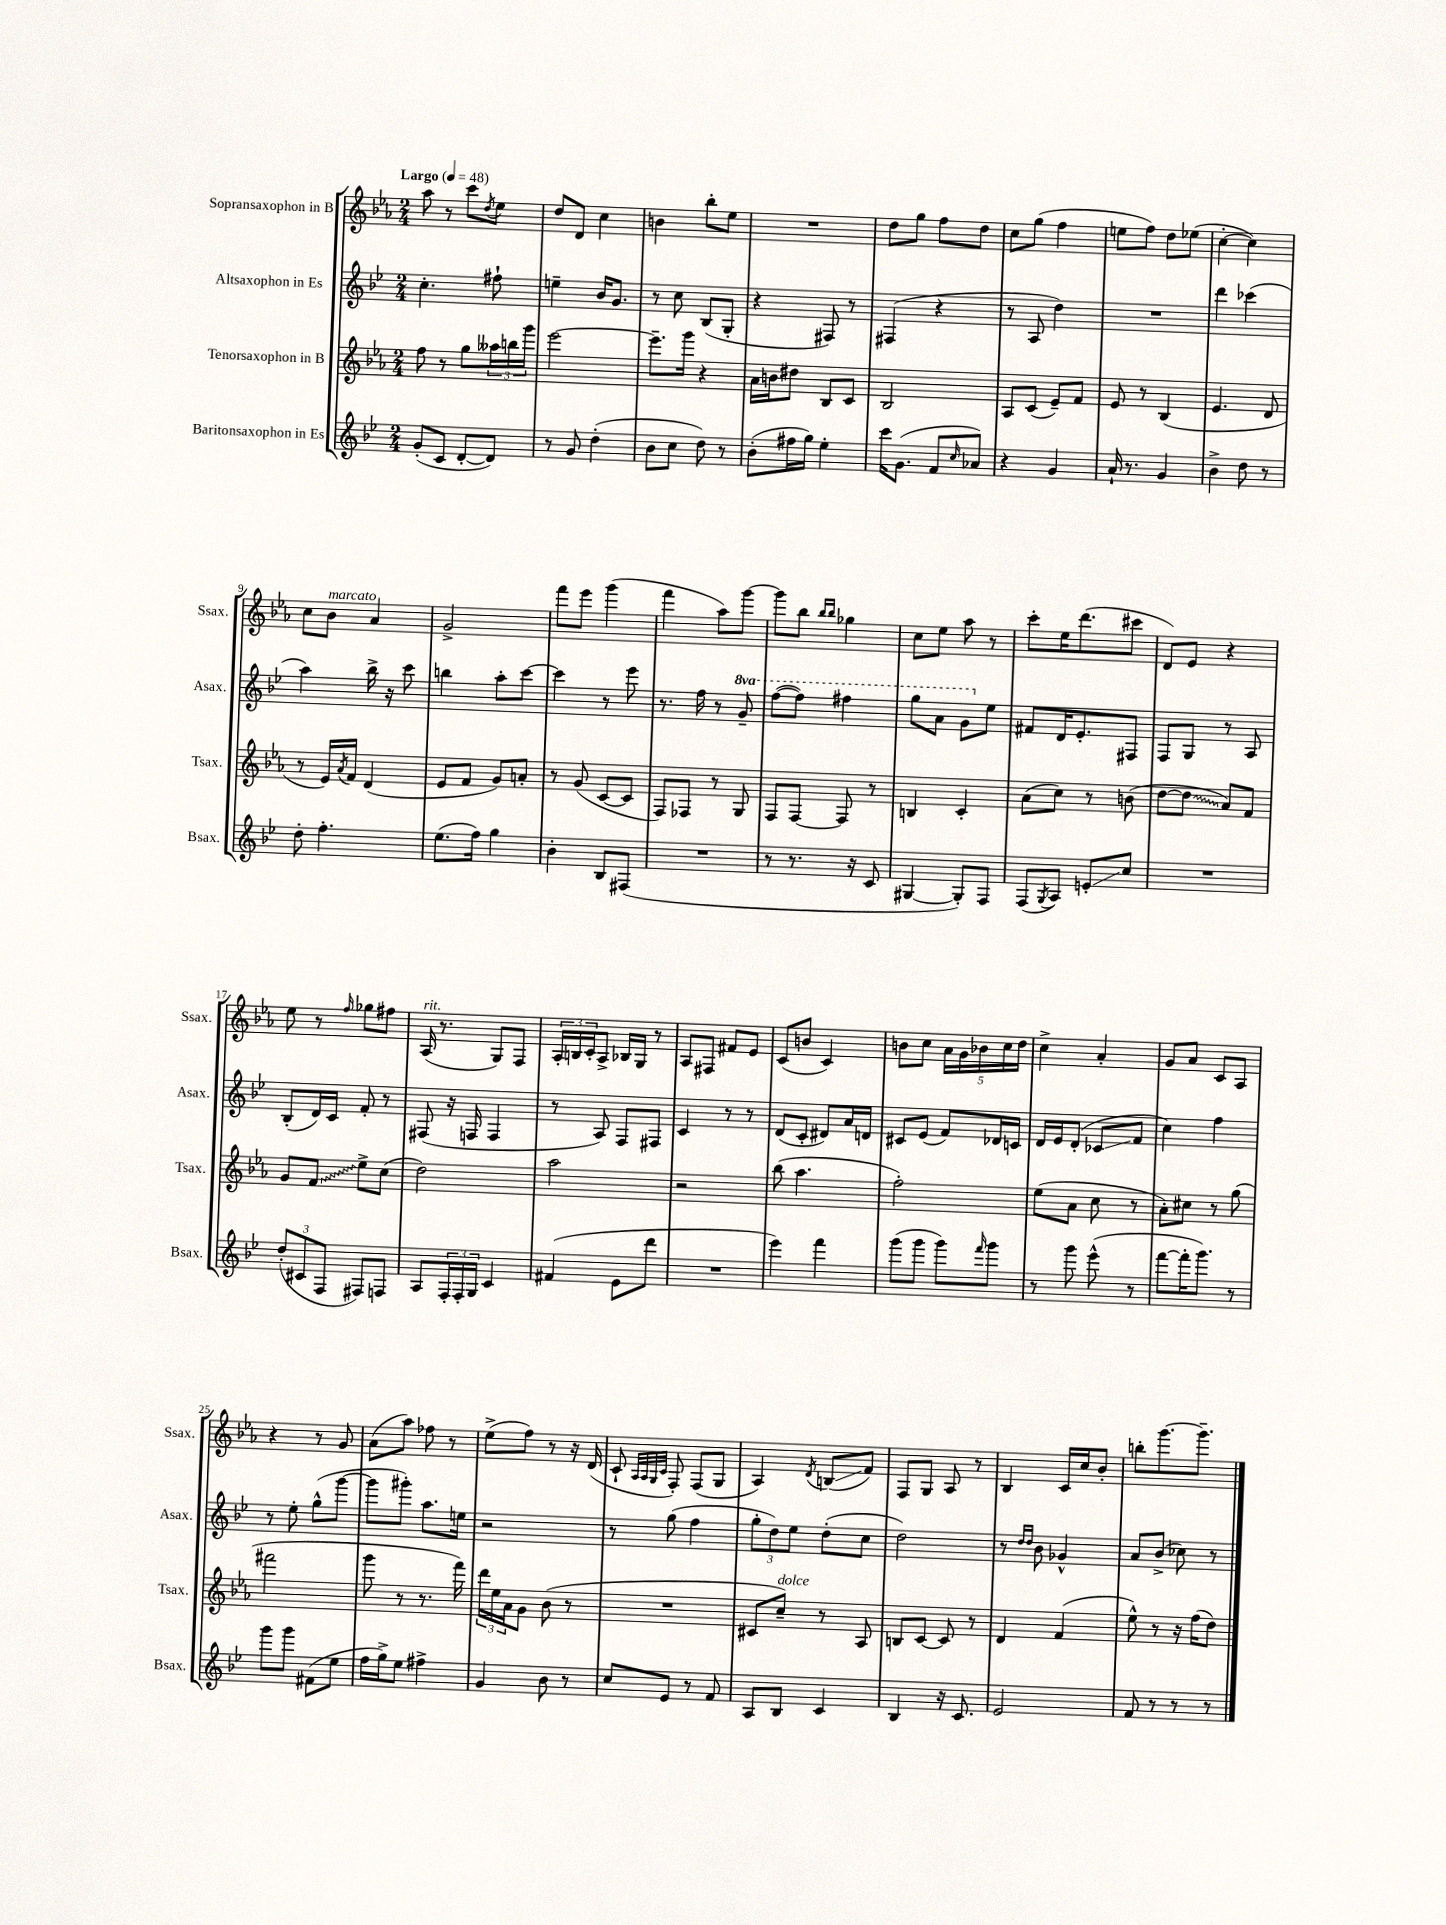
<<
\new StaffGroup <<
\new Staff = "s0" \with { instrumentName = "Sopransaxophon in B" shortInstrumentName = "Ssax." } {
    \clef treble \key ees \major \numericTimeSignature \time 2/4 \tempo "Largo" 4 = 48
    aes''8 r8 c'''8 \acciaccatura { d''8 } ees''8 |
    d''8 d'8 c''4 |
    b'4 bes''8-. ees''8 |
    R2 |
    d''8 g''8 f''8 d''8 |
    c''8 g''8( f''4 |
    e''8 f''8) d''8 ees''8( |
    c''4~-. c''4) |
    c''8 bes'8^\markup { \italic "marcato" } aes'4 |
    g'2-> |
    f'''8 ees'''8 g'''4( |
    f'''4 aes''8) g'''8~ |
    g'''8 bes''8 \grace { bes''16 bes''16 } ges''4 |
    c''8 ees''8 aes''8 r8 |
    c'''8-. ees''16 d'''8.( cis'''8 |
    d'8) ees'8 r4 |
    ees''8 r8 \grace { f''16 } ges''8 fis''8 |
    aes16^\markup { \italic "rit." }( r8. g8) f8 |
    \tuplet 3/2 { aes16-. b16 c'16-. } aes8-> bes16 g16 r8 |
    aes8 fis8 fis'8 ees'8 |
    c'8( b'8 c'4) |
    b'8 c''8 \tuplet 5/4 { aes'16 g'16 bes'16 c''16 d''16 } |
    c''4-> aes'4-. |
    g'8 aes'8 c'8 aes8 |
    r4 r8 g'8 |
    aes'8( aes''8) fes''8 r8 |
    ees''8->( f''8) r8 r16 d'16( |
    c'8-! \grace { aes32 aes32 g32 c'32 } f8-.) f8( g8 |
    aes4) \acciaccatura { d'8 } b8\glissando( f'8) |
    f8 g8 aes8 r8 |
    bes4 c'16 c''16 bes'8-. |
    b''8-. g'''8.~ g'''8.-- \bar "|." |
}
\new Staff = "s1" \with { instrumentName = "Altsaxophon in Es" shortInstrumentName = "Asax." } {
    \clef treble \key bes \major \numericTimeSignature \time 2/4 \set Staff.ottavationMarkups = #ottavation-simple-ordinals
    c''4.-. fis''8-! |
    e''4-- bes'16 g'8. |
    r8 c''8 bes8( g8-. |
    r4 fis8) r8 |
    fis4( r4 |
    r8 a8 d''4) |
    R2 |
    d'''4 ces'''4( |
    a''4) bes''16-> r16 c'''8 |
    b''4 a''8-. c'''8~ |
    c'''4 r8 ees'''8 |
    r8. f''16 r8 \ottava #1 g''8-- |
    f'''8~( f'''8) fis'''4 |
    g'''8 a''8 g''8 \ottava #0 ees''8 |
    fis'8 d'16 ees'8.-. fis8 |
    f8 g8 r8 a8 |
    bes8-.( d'16) c'16 f'8-. r8 |
    fis8( r16 f16 f4 |
    r8 a8) f8 fis8 |
    c'4 r8 r8 |
    d'8( c'8-. dis'8) a'16 d'16 |
    cis'8 ees'8( f'8) des'16 c'16 |
    d'16 ees'16 d'8-.( ces'8\glissando f'8 |
    c''4) f''4 |
    r8 ees''8-. g''8-^( g'''8~ |
    g'''8 gis'''8-.) a''8. e''16 |
    r2 |
    r8 g''8( f''4 |
    \tuplet 3/2 { g''8-. d''8) ees''8 } d''8-.( c''8 |
    d''2) |
    r8 \grace { d''16 d''16 } bes'8 ges'4-^ |
    a'8 bes'8->( ces''8) r8 \bar "|." |
}
\new Staff = "s2" \with { instrumentName = "Tenorsaxophon in B" shortInstrumentName = "Tsax." } {
    \clef treble \key ees \major \numericTimeSignature \time 2/4
    f''8 r8 g''8 \tuplet 3/2 { aeses''16 b''16 g'''16 } |
    ees'''2~ |
    ees'''8.-- g'''16 r4 |
    aes'16 b'16 dis''8 bes8 c'8 |
    bes2 |
    aes8 c'8( ees'8--) f'8 |
    ees'8 r8 bes4( |
    ees'4. d'8 |
    r8 ees'16) \acciaccatura { aes'8 } f'16 d'4( |
    ees'8 f'8 g'8) a'8-. |
    r8 g'8( c'8~ c'8 |
    f8) fes8 r8 g8 |
    f8 f8~ f8 r8 |
    b4 c'4-. |
    aes'8( c''8) r8 b'8( |
    d''8~ \once \override Glissando.style = #'zigzag d''8\glissando aes'8) f'8 |
    g'8 \once \override Glissando.style = #'zigzag f'8\glissando ees''8-> c''8( |
    d''2) |
    aes''2 |
    r2 |
    bes''8( aes''4. |
    f''2-.) |
    ees''8( aes'8 c''8 r8 |
    aes'8-.) cis''8 r8 g''8( |
    fis'''2 |
    g'''8 r8 r8. f'''16) |
    \tuplet 3/2 { d'''16 ees''16 aes'16 } g'8 bes'8( r8 |
    R2 |
    cis'8 c''8--^\markup { \italic "dolce" }) r8 aes8 |
    b8 c'8~ c'8 r8 |
    d'4 f'4( |
    ees''8-^) r8 r16 f''16( d''8) \bar "|." |
}
\new Staff = "s3" \with { instrumentName = "Baritonsaxophon in Es" shortInstrumentName = "Bsax." } {
    \clef treble \key bes \major \numericTimeSignature \time 2/4
    g'8-.( c'8 d'8~-. d'8) |
    r8 g'8 d''4-.( |
    bes'8 c''8 d''8) r8 |
    bes'8-.( fis''16 g''16) ees''4-. |
    c'''16 g'8.( f'8 \grace { c''16 } aes'8) |
    r4 g'4 |
    a'16-! r8. g'4 |
    bes'4-> d''8 r8 |
    d''8-. f''4.-. |
    ees''8.( f''16) g''4 |
    bes'4-. bes8 fis8( |
    R2 |
    r8 r8. r16 c'8 |
    gis4~ gis8-.) f8 |
    f8( \acciaccatura { g8 } a8) e'8-.\glissando c''8 |
    R2 |
    \tuplet 3/2 { d''8-.( cis'8 f8 } fis8) f8 |
    a8 \tuplet 3/2 { f16-. f16-. g16 } c'4 |
    fis'4( ees'8 d'''8 |
    R2 |
    ees'''4) f'''4 |
    g'''8( g'''8 g'''8) \grace { f'''16 } g'''8 |
    r8 g'''8 ees'''8-^( r8 |
    f'''8~ f'''16-. g'''8.) r8 |
    g'''8 g'''8 fis'8( ees''8 |
    f''16 g''16->) ees''8 fis''4-> |
    g'4 bes'8 r8 |
    c''8 ees'8 r8 f'8 |
    a8 bes8 c'4 |
    bes4 r16 c'8. |
    ees'2 |
    f'8 r8 r8 r8 \bar "|." |
}
>>
>>
